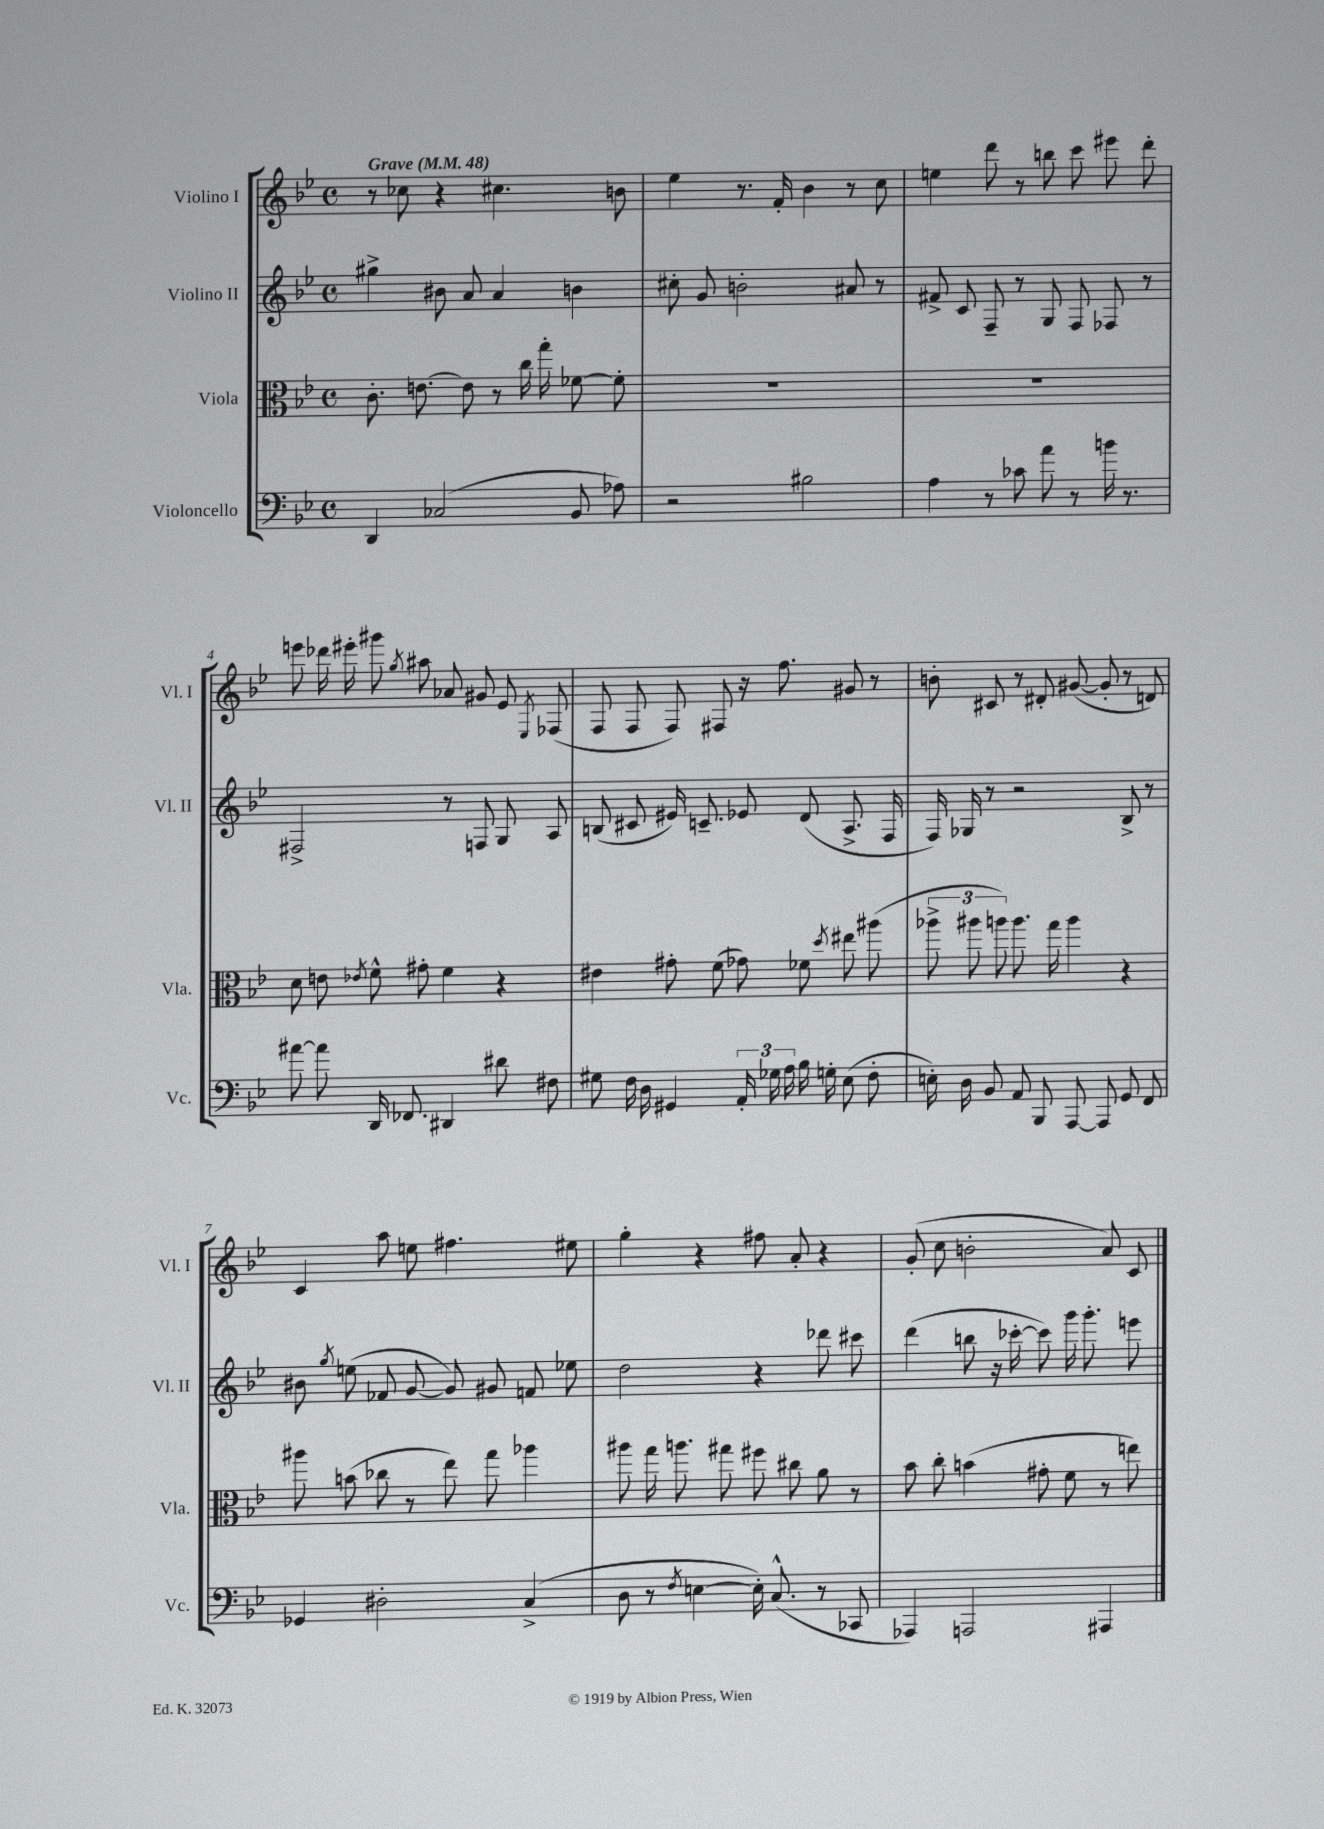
<<
\new StaffGroup <<
\new Staff = "s0" \with { instrumentName = "Violino I" shortInstrumentName = "Vl. I" } {
    \clef treble \key bes \major \defaultTimeSignature \time 4/4 \tempo "Grave" 4 = 48
    \autoBeamOff r8 ces''8 r4 cis''4. b'8 |
    ees''4 r8. f'16-. bes'4 r8 c''8 |
    e''4 d'''8 r8 b''8 c'''8 eis'''8 d'''8-. |
    e'''8 des'''16 eis'''16-. gis'''8 \acciaccatura { g''8 } ais''8 aes'8 gis'8 ees'8 \acciaccatura { ees8 } fes8( |
    f8 f8 f8) fis8 r16 f''8. gis'8 r8 |
    b'8-. cis'8 r8 dis'8-. gis'8~( gis'8-. r8 d'8) |
    c'4 a''8 e''8 fis''4. eis''8 |
    g''4-. r4 fis''8 a'8-. r4 |
    g'8-.( c''8 b'2-. a'8) c'8 \bar "|." |
}
\new Staff = "s1" \with { instrumentName = "Violino II" shortInstrumentName = "Vl. II" } {
    \clef treble \key bes \major \defaultTimeSignature \time 4/4
    \autoBeamOff gis''4-> bis'8 a'8 a'4 b'4 |
    cis''8-. g'8 b'2-. ais'8 r8 |
    fis'8-> c'8 f8-- r8 g8 f8 fes8 r8 |
    fis2-> r8 f8 g8 a8 |
    b8( cis'8 eis'16) c'8.-- ees'8 d'8( a8.-> f16 |
    f16) ges16 r8 r2 bes8-> r8 |
    bis'8 \acciaccatura { g''8 } e''8( fes'8 g'8~ g'8) gis'8 f'8 ees''8 |
    d''2 r4 des'''8 cis'''8 |
    d'''4( b''8 r16 ces'''16~-. ces'''8) g'''16 g'''8.-. e'''8 \bar "|." |
}
\new Staff = "s2" \with { instrumentName = "Viola" shortInstrumentName = "Vla." } {
    \clef alto \key bes \major \defaultTimeSignature \time 4/4
    \autoBeamOff c'8.-. e'8.~ e'8 r8 c''16 g''16-. fes'8~ fes'8-. |
    R1 |
    R1 |
    d'8 e'8 \acciaccatura { ees'8 } f'8-^ gis'8-. f'4 r4 |
    eis'4 gis'8-. f'8( ges'8) fes'8 \acciaccatura { d''8 } eis''8 ais''8( |
    \tuplet 3/2 { aes''8-> ais''8 a''8) } a''8. g''16 a''4 r4 |
    ais''8 b'8( ces''8 r8 ees''8) g''8 aes''4 |
    ais''8 g''16 a''8. gis''8 fis''8 cis''8 a'8 r8 |
    bes'8 c''8-. b'4( gis'8-. f'8 r8 e''8) \bar "|." |
}
\new Staff = "s3" \with { instrumentName = "Violoncello" shortInstrumentName = "Vc." } {
    \clef bass \key bes \major \defaultTimeSignature \time 4/4
    \autoBeamOff d,4 ces2( bes,8 aes8) |
    r2 bis2 |
    a4 r8 ces'8 a'8 r8 b'16 r8. |
    ais'8~ ais'8 d,16 fes,8. dis,4 dis'8 fis8 |
    gis8 f16 d16 gis,4 \tuplet 3/2 { a,16-. ges16 a16 } bes16 g16-. ees8( f8-. |
    e16-.) d16 bes,8 a,8 bes,,8 a,,8~ a,,8 g,8 f,8 |
    ges,4 dis2-. c4->( |
    d8 r8 \acciaccatura { f8 } e4~ e16-.) c8.-^( r8 ces,8 |
    aes,,4) a,,2 ais,,4 \bar "|." |
}
>>
>>
